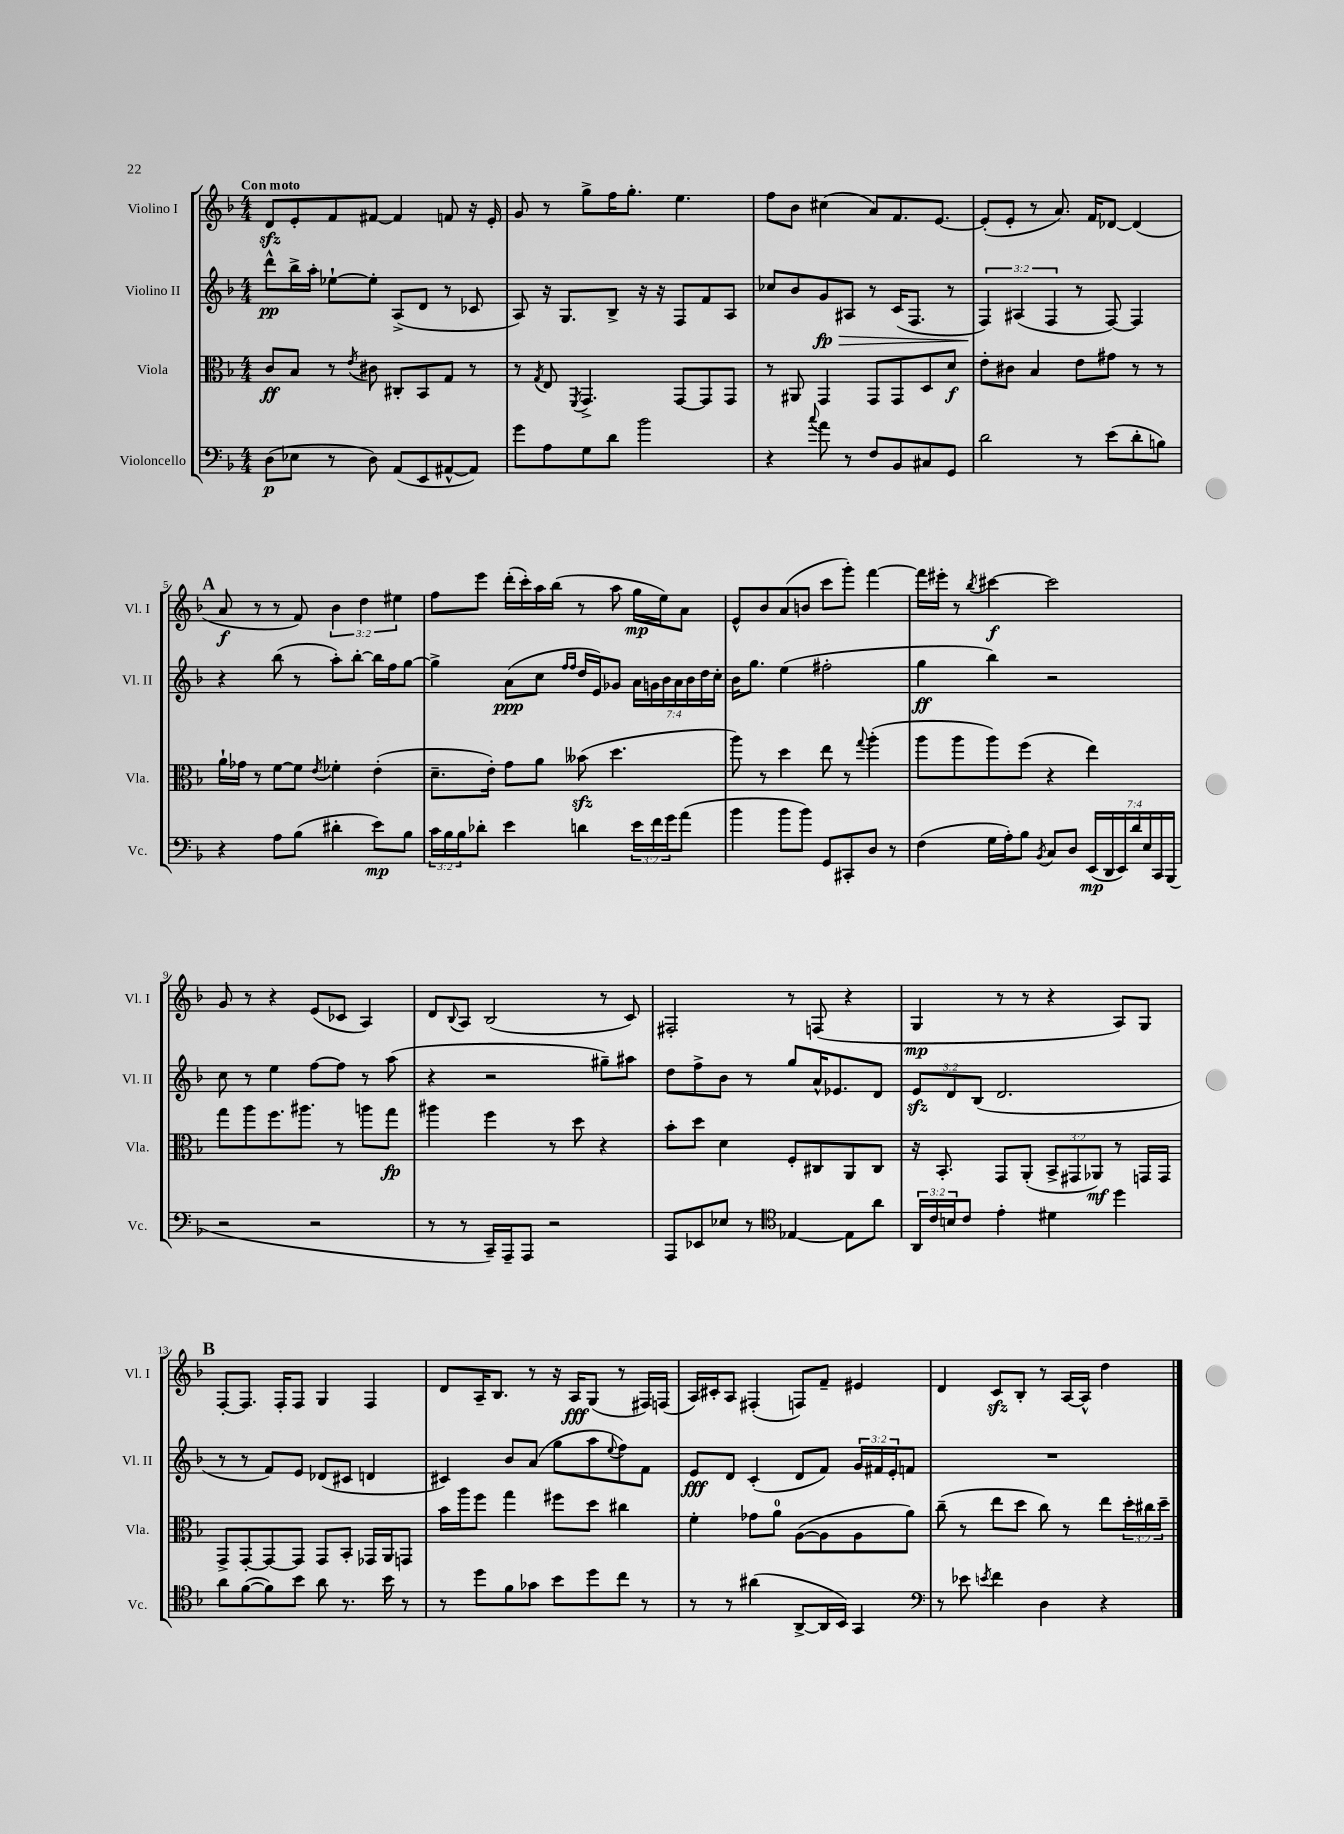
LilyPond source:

<<
\new StaffGroup <<
\new Staff = "s0" \with { instrumentName = "Violino I" shortInstrumentName = "Vl. I" } {
    \clef treble \key f \major \numericTimeSignature \time 4/4 \override Staff.TupletNumber.text = #tuplet-number::calc-fraction-text \tempo "Con moto"
    d'8\sfz e'8-. f'8 fis'8~ fis'4 f'8 r16 e'16-. |
    g'8 r8 g''8-> f''16 g''8.-. e''4. |
    f''8 bes'8 cis''4( a'8) f'8. e'8.~ |
    e'8-.( e'8-. r8 a'8.) f'16 des'8~ des'4( |
    \mark \markup { \bold "A" } a'8\f r8 r8 f'8) \tuplet 3/2 { bes'4 d''4 eis''4 } |
    f''8 e'''8 d'''16-.( c'''16-.) a''16 bes''16( r8 a''8 g''16\mp e''16) a'8 |
    e'8-^ bes'8 a'8( b'8 c'''8 g'''8-.) f'''4~ |
    f'''16 eis'''16-. r8 \acciaccatura { bes''8 } cis'''4~\f cis'''2 |
    g'8 r8 r4 e'8( ces'8 a4) |
    d'8 \appoggiatura { bes8 } a8 bes2( r8 c'8) |
    fis2-. r8 f8( r4 |
    g4\mp r8 r8 r4 a8) g8 |
    \mark \markup { \bold "B" } f8~-. f8. f16-. f8 g4 f4 |
    d'8 a16-- bes8. r8 r16 a16\fff g8( r8 fis16) f16( |
    a16) cis'16-. a8 fis4-.( f8) f'8-- eis'4 |
    d'4 c'8\sfz bes8-. r8 a16~ a16-^ d''4 \bar "|." |
}
\new Staff = "s1" \with { instrumentName = "Violino II" shortInstrumentName = "Vl. II" } {
    \clef treble \key f \major \numericTimeSignature \time 4/4 \override Staff.TupletNumber.text = #tuplet-number::calc-fraction-text
    d'''8-^\pp bes''16-> a''16-. ees''8~-! ees''8-. a8->( d'8 r8 ces'8 |
    a8) r16 g8. bes8-> r16 r16 f8 f'8 a8 |
    ces''8 bes'8 g'8\fp\> ais8 r8 c'16( f8. r8 |
    \tuplet 3/2 { f4\!) ais4( f4 } r8 f8~) f4 |
    \mark \markup { \bold "A" } r4 bes''8( r8 a''8-.) bes''8~-. bes''16 f''16 g''8~ |
    g''4-> a'8\ppp( c''8 \grace { f''16 f''16 } d''16 e'16) ges'8 \tuplet 7/4 { a'16 g'16 bes'16 a'16 bes'16 d''16 c''16-. } |
    bes'16 g''8. e''4( fis''2-. |
    g''4\ff bes''4) r2 |
    c''8 r8 e''4 f''8~ f''8 r8 a''8( |
    r4 r2 gis''8--) ais''8 |
    d''8 f''8-> bes'8 r8 g''8 a'16-^ ees'8. d'8 |
    \tuplet 3/2 { e'8\sfz d'8 bes8( } d'2. |
    \mark \markup { \bold "B" } r8 r8 f'8) e'8 des'8( cis'8 d'4 |
    cis'4) bes'8 a'8( g''8 a''8 \appoggiatura { e''8 } f''8) f'8 |
    e'8\fff d'8 c'4-.( d'8 f'8) \tuplet 3/2 { g'16 fis'16 e'16-. } f'8 |
    R1 \bar "|." |
}
\new Staff = "s2" \with { instrumentName = "Viola" shortInstrumentName = "Vla." } {
    \clef alto \key f \major \numericTimeSignature \time 4/4 \override Staff.TupletNumber.text = #tuplet-number::calc-fraction-text
    c'8\ff bes8 r8 \acciaccatura { e'8 } cis'8 cis8-. bes,8 g8 r8 |
    r8 \acciaccatura { g8 } e8 \acciaccatura { f,8 } g,4.-> g,8~ g,8 g,8 |
    r8 ais,8 g,4 g,8 g,8 d8 d'8\f |
    e'8-. cis'8 bes4 e'8 gis'8 r8 r8 |
    \mark \markup { \bold "A" } a'16-! ges'16 r8 f'8~ f'8 \acciaccatura { e'8 } fes'4-. e'4-.( |
    d'8.-- e'16-.) g'8 a'8 beses'8\sfz( d''4. |
    a''8) r8 d''4 e''8 r8 \appoggiatura { g''8 } a''4-.( |
    a''8 a''8 a''8) f''8( r4 e''4) |
    g''8 a''8 f''8. ais''8. r8 a''8 g''8\fp |
    ais''4 f''4 r8 d''8 r4 |
    bes'8-. d''8 d'4 f8-. cis8 a,8 cis8 |
    r16 bes,8.-. g,8 a,8-.( \tuplet 3/2 { bes,8-> gis,8 aes,8\mf) } r8 g,16 g,16 |
    \mark \markup { \bold "B" } g,8-> g,8~-. g,8~ g,8 g,8 bes,8-. ges,16 a,16 g,8 |
    bes'16 a''16 f''8 g''4 fis''8 d''8 cis''4 |
    f'4-. ges'8 a'8-0 a8~( a8 a8 a'8) |
    c''8--( r8 e''8 d''8 c''8) r8 e''8 \tuplet 3/2 { d''16-. cis''16 d''16-- } \bar "|." |
}
\new Staff = "s3" \with { instrumentName = "Violoncello" shortInstrumentName = "Vc." } {
    \clef bass \key f \major \numericTimeSignature \time 4/4 \override Staff.TupletNumber.text = #tuplet-number::calc-fraction-text
    d8\p( ees8 r8 d8) a,8( e,8 ais,8~-^ ais,8) |
    g'8 a8 g8 d'8 bes'2 |
    r4 \appoggiatura { c''8 } a'8 r8 f8 bes,8 cis8 g,8 |
    d'2 r8 e'8( d'8-. b8) |
    \mark \markup { \bold "A" } r4 a8 bes8( dis'4-. e'8\mp) bes8 |
    \tuplet 3/2 { c'16 bes16 bes16 } des'8-. e'4 d'4 \tuplet 3/2 { e'16 f'16 g'16 } a'8( |
    bes'4 bes'8 bes'8) g,8 cis,8-. d8 r8 |
    f4( g16 a16-.) bes8 \acciaccatura { bes,8 } c8 d8 \tuplet 7/4 { e,16\mp( d,16 e,16) d'16 e16 c,16 bes,,16( } |
    r2 r2 |
    r8 r8 c,16--) a,,16-- a,,8 r2 |
    a,,8 ees,8 ees8 r8 \clef tenor ees4~ ees8 a'8 |
    \tuplet 3/2 { a,16 c'16 b16 } c'8 e'4-. dis'4 d''4 |
    \mark \markup { \bold "B" } a'8 f'8~( f'8) bes'8 a'8 r8. bes'16 r8 |
    r8 d''8 f'8 ges'8 bes'8 d''8 c''8 r8 |
    r8 r8 ais'4( a,8~-> a,16 bes,16) g,4 |
    \clef bass r8 ees'8 \acciaccatura { e'8 } f'4 d4 r4 \bar "|." |
}
>>
>>
